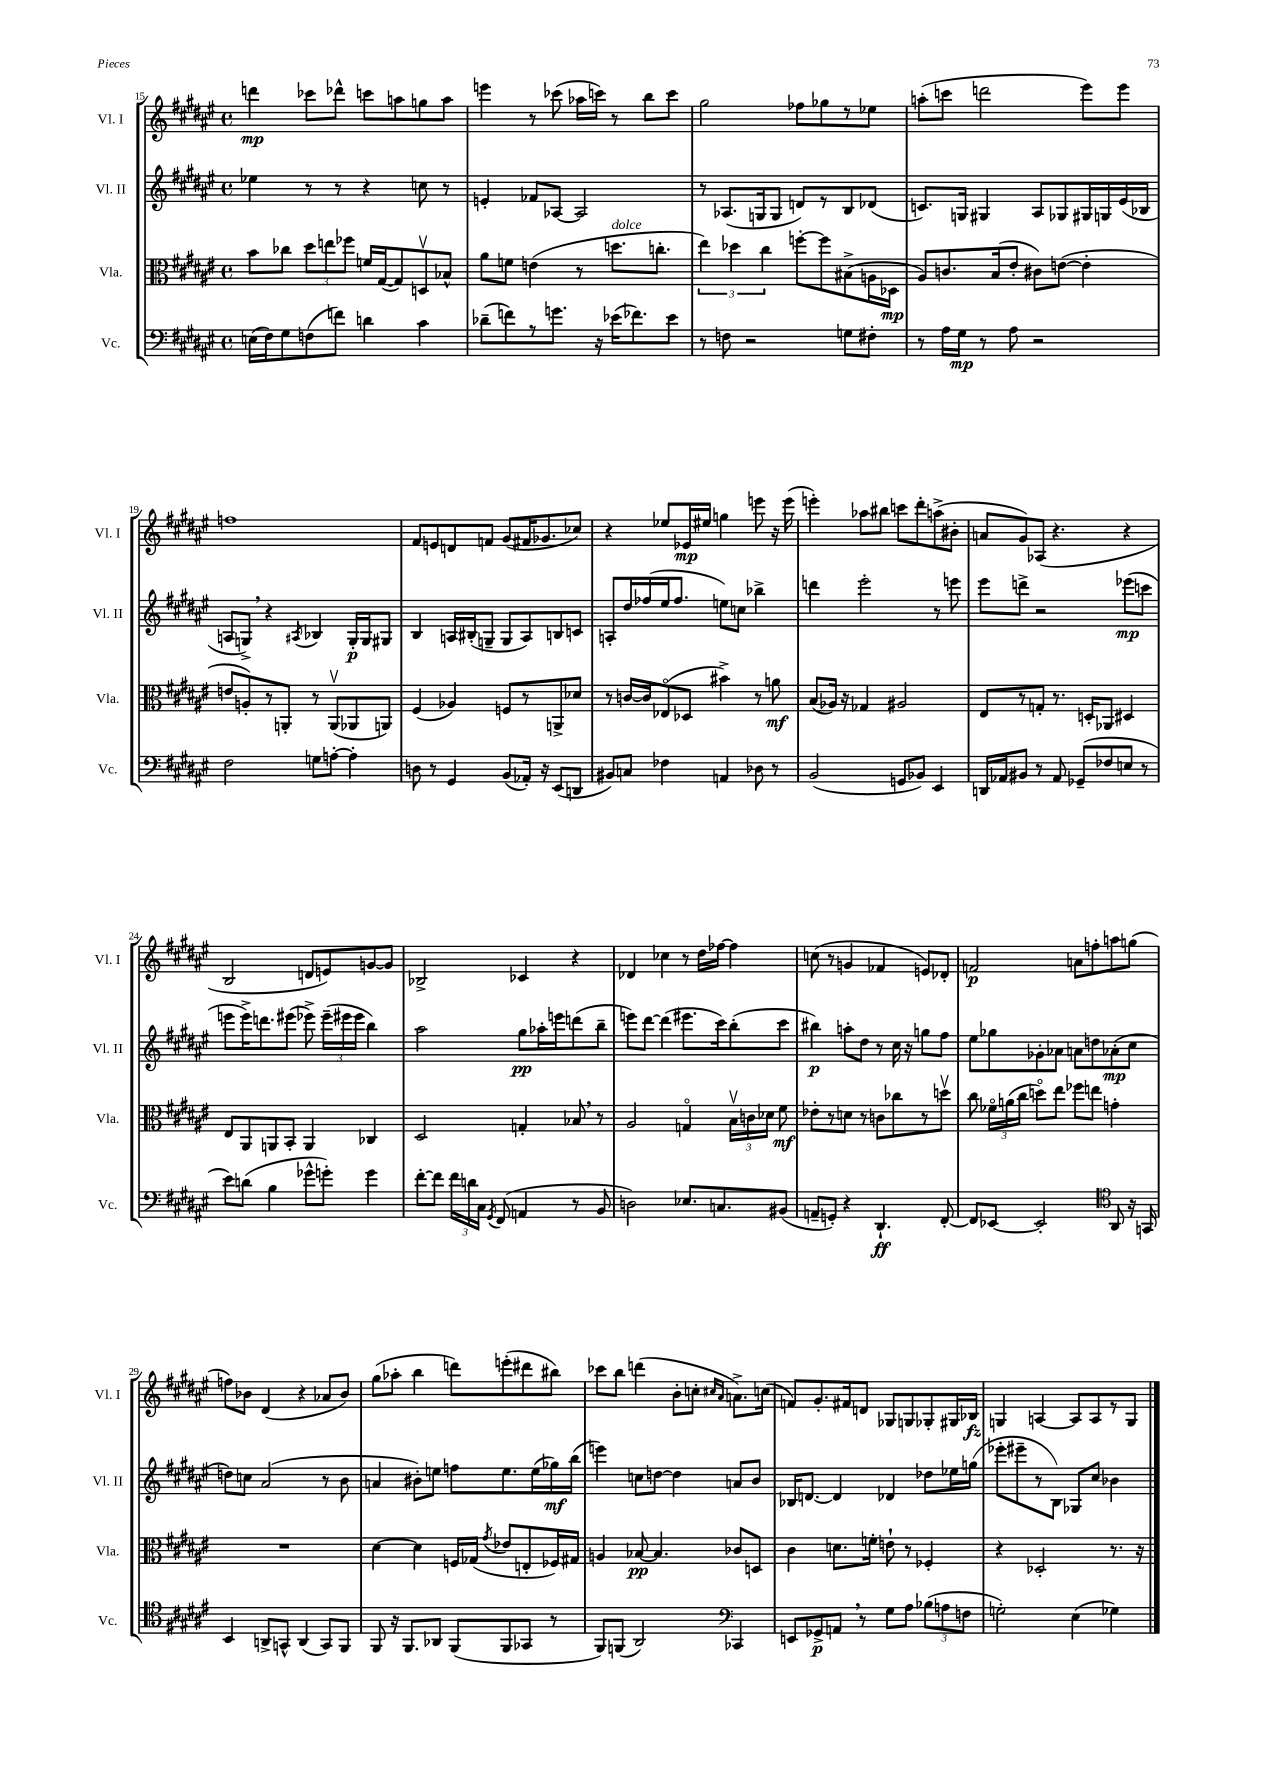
<<
\new StaffGroup <<
\new Staff = "s0" \with { instrumentName = "Vl. I" shortInstrumentName = "Vl. I" } {
    \clef treble \key fis \major \defaultTimeSignature \time 4/4
    \autoBeamOff d'''4\mp ces'''8[ des'''8]-^ c'''8[ a''8 g''8 a''8] |
    e'''4 r8 ces'''8( aes''16[ c'''16]) r8 b''8[ c'''8] |
    gis''2 fes''8[ ges''8 r8 ees''8] |
    a''8[-.( c'''8] d'''2 eis'''8[) eis'''8] |
    f''1 |
    fis'8[ e'8 d'8 f'8] gis'8[( fis'16 ges'8. ces''8]) |
    r4 ees''8[ ees'16\mp eis''16] g''4 e'''8 r16 e'''16( |
    e'''4-.) aes''8[ bis''8] c'''8[ dis'''8-. a''8->( bis'8]-. |
    a'8[ gis'8) aes8]( r4. r4 |
    b2 d'8[ e'8) g'8~ g'8] |
    bes2-> ces'4 r4 |
    des'4 ces''4 r8 dis''16[ fes''16]~ fes''4 |
    c''8( r8 g'4 fes'4 e'8[) des'8]-. |
    f'2\p a'8[ f''8-. a''8 g''8]( |
    f''8[) bes'8] dis'4( r4 aes'8[ bes'8]) |
    gis''8[( aes''8]-. b''4 d'''8[) e'''8-.( dis'''8 bis''8]) |
    ces'''8[ b''8] d'''4( b'8[-. c''8]-. \grace { cis''16[ ais'16] } a'8.[->) c''16]( |
    f'8[) gis'8.-. fis'16 d'8] ges8[ g8 ges8-. gis16 bes16]\fz |
    g4 a4~ a8[ a8 r8 g8] \bar "|." |
}
\new Staff = "s1" \with { instrumentName = "Vl. II" shortInstrumentName = "Vl. II" } {
    \clef treble \key fis \major \defaultTimeSignature \time 4/4
    \autoBeamOff ees''4 r8 r8 r4 c''8 r8 |
    e'4-. fes'8[ aes8]~ aes2 |
    r8 aes8.[( g16 g8] d'8[) r8 b8 des'8]( |
    c'8.[) g16] gis4 ais8[ ges8 gis16 g16 eis'16( bes16] |
    a8[ g8]->) \breathe r4 \acciaccatura { ais8 } bes4 g16[-.\p g16 gis8] |
    b4 a16[ bis16-.( g8]-- g8[ a8) b8 c'8] |
    a8[-. dis''16 fes''16( eis''16 fes''8.] e''8[) c''8] bes''4-> |
    d'''4 eis'''2-. r8 e'''8 |
    eis'''8[ d'''8]-> r2 ees'''8[\mp( c'''8] |
    e'''8[ e'''16->) d'''8. eis'''8]( ees'''8->) \tuplet 3/2 { ees'''16[--( eis'''16 eis'''16] } b''4) |
    ais''2 gis''8[\pp aes''16-. e'''16 d'''8( b''8]-- |
    e'''8[) dis'''8]~ dis'''4( eis'''8.[ cis'''16) b''8-.( cis'''8] |
    bis''4\p) a''8[-. dis''8] r8 cis''16 r16 g''8[ fis''8] |
    eis''8[ ges''8 ges'8-. aes'8] a'8[ d''8 aes'8-.\mp( cis''8] |
    d''8[) c''8] ais'2( r8 b'8 |
    a'4 bis'8[-.) e''8] f''8[ e''8. e''16( ges''16\mf) b''16]( |
    e'''4) c''8[ d''8]~ d''4 a'8[ b'8] |
    bes16[ d'8.]~ d'4 des'4 des''8[ ees''16 g''16]( |
    ees'''8[-. eis'''8-- r8 b8]) ges8[ cis''8] bes'4 \bar "|." |
}
\new Staff = "s2" \with { instrumentName = "Vla." shortInstrumentName = "Vla." } {
    \clef alto \key fis \major \defaultTimeSignature \time 4/4
    \autoBeamOff b'8[ ces''8] \tuplet 3/2 { dis''8[ e''8 fes''8] } f'16[ gis16~( gis8) d8\upbow bes8]-^ |
    ais'8[ f'8] e'4( r8 d''8.[^\markup { \italic "dolce" } c''8.]-. |
    \tuplet 3/2 { eis''4) des''4 cis''4 } f''8[~-. f''8 bis8->( a16 des16]\mp |
    ais8[) c'8. b16( eis'8]-. cis'8[) e'8]~( e'4-. |
    e'8[ a8-.) r8 a,8]-. r8 a,8[\upbow( aes,8 a,8]) |
    fis4( aes4) f8[ r8 a,8-> des'8] |
    r8 c'16[~ c'16 ees8\flageolet( des8] bis'4->) r8 a'8\mf |
    b8[( aes16]) r16 ges4 ais2 |
    eis8[ r8 g8]-. r8. d16[-. aes,8] dis4 |
    eis8[ ais,8 a,8 b,8]-. a,4 ces4 |
    dis2 g4-. bes8 \breathe r8 |
    ais2 g4\flageolet \tuplet 3/2 { b16[\upbow c'16 des'16] } fis'8\mf |
    ees'8[-. r8 d'8] r8 c'8[ ces''8 r8 d''8]\upbow |
    cis''8 \tuplet 3/2 { fes'16[\flageolet a'16( cis''16] } d''8[\flageolet) eis''8] fes''8[ e''8] g'4-. |
    R1 |
    dis'4~ dis'4 f16[ ges16]( \acciaccatura { gis'8 } ees'8[ e8-. fes16) gis16] |
    a4 bes8~\pp bes4. ces'8[ d8] |
    cis'4 d'8.[ f'16]-. e'8-! r8 fes4-. |
    r4 des2-. r8. r16 \bar "|." |
}
\new Staff = "s3" \with { instrumentName = "Vc." shortInstrumentName = "Vc." } {
    \clef bass \key fis \major \defaultTimeSignature \time 4/4
    \autoBeamOff e16[( fis16) gis8 f8( f'8]) d'4 cis'4 |
    des'8[--( f'8) r8 g'8.] r16 ees'16[( fes'8.) ees'8] |
    r8 f8 r2 g8[ fis8]-. |
    r8 ais16[ gis16]\mp r8 ais8 r2 |
    fis2 g8[ a8]~-. a4-. |
    d8 r8 gis,4 b,8[( aes,16]-.) r16 eis,8[( d,8] |
    bis,8[) c8] fes4 a,4 des8 r8 |
    b,2( g,8[ bes,8]) eis,4 |
    d,16[ aes,16 bis,8] r8 aes,8 ges,8[--( fes8 e8] r8 |
    eis'8[) d'8]( b4 ges'8[-^ g'8]-.) g'4 |
    fis'8[~-. fis'8] \tuplet 3/2 { fis'16[ d'16 cis16] } \acciaccatura { gis,8 } fis,8( a,4 r8 b,8 |
    d2) ees8.[ c8. bis,8]( |
    a,8[-- g,8]-.) r4 dis,4.-!\ff fis,8~-. |
    fis,8[ ees,8]~ ees,2-. \clef tenor ais,8 r16 g,16 |
    b,4 a,8[-> g,8]-^ a,4( g,8[) fis,8] |
    fis,8 r16 fis,8.[ aes,8] fis,8[( fis,8 ges,8] r8 |
    fis,8[) f,8]( ais,2) \clef bass ces,4 |
    e,8[ ges,8->\p a,8] \breathe r8 gis8[ ais8] \tuplet 3/2 { bes8[( a8 f8] } |
    g2-.) eis4( ges4) \bar "|." |
}
>>
>>
\layout { \context { \Score currentBarNumber = #15 } }
